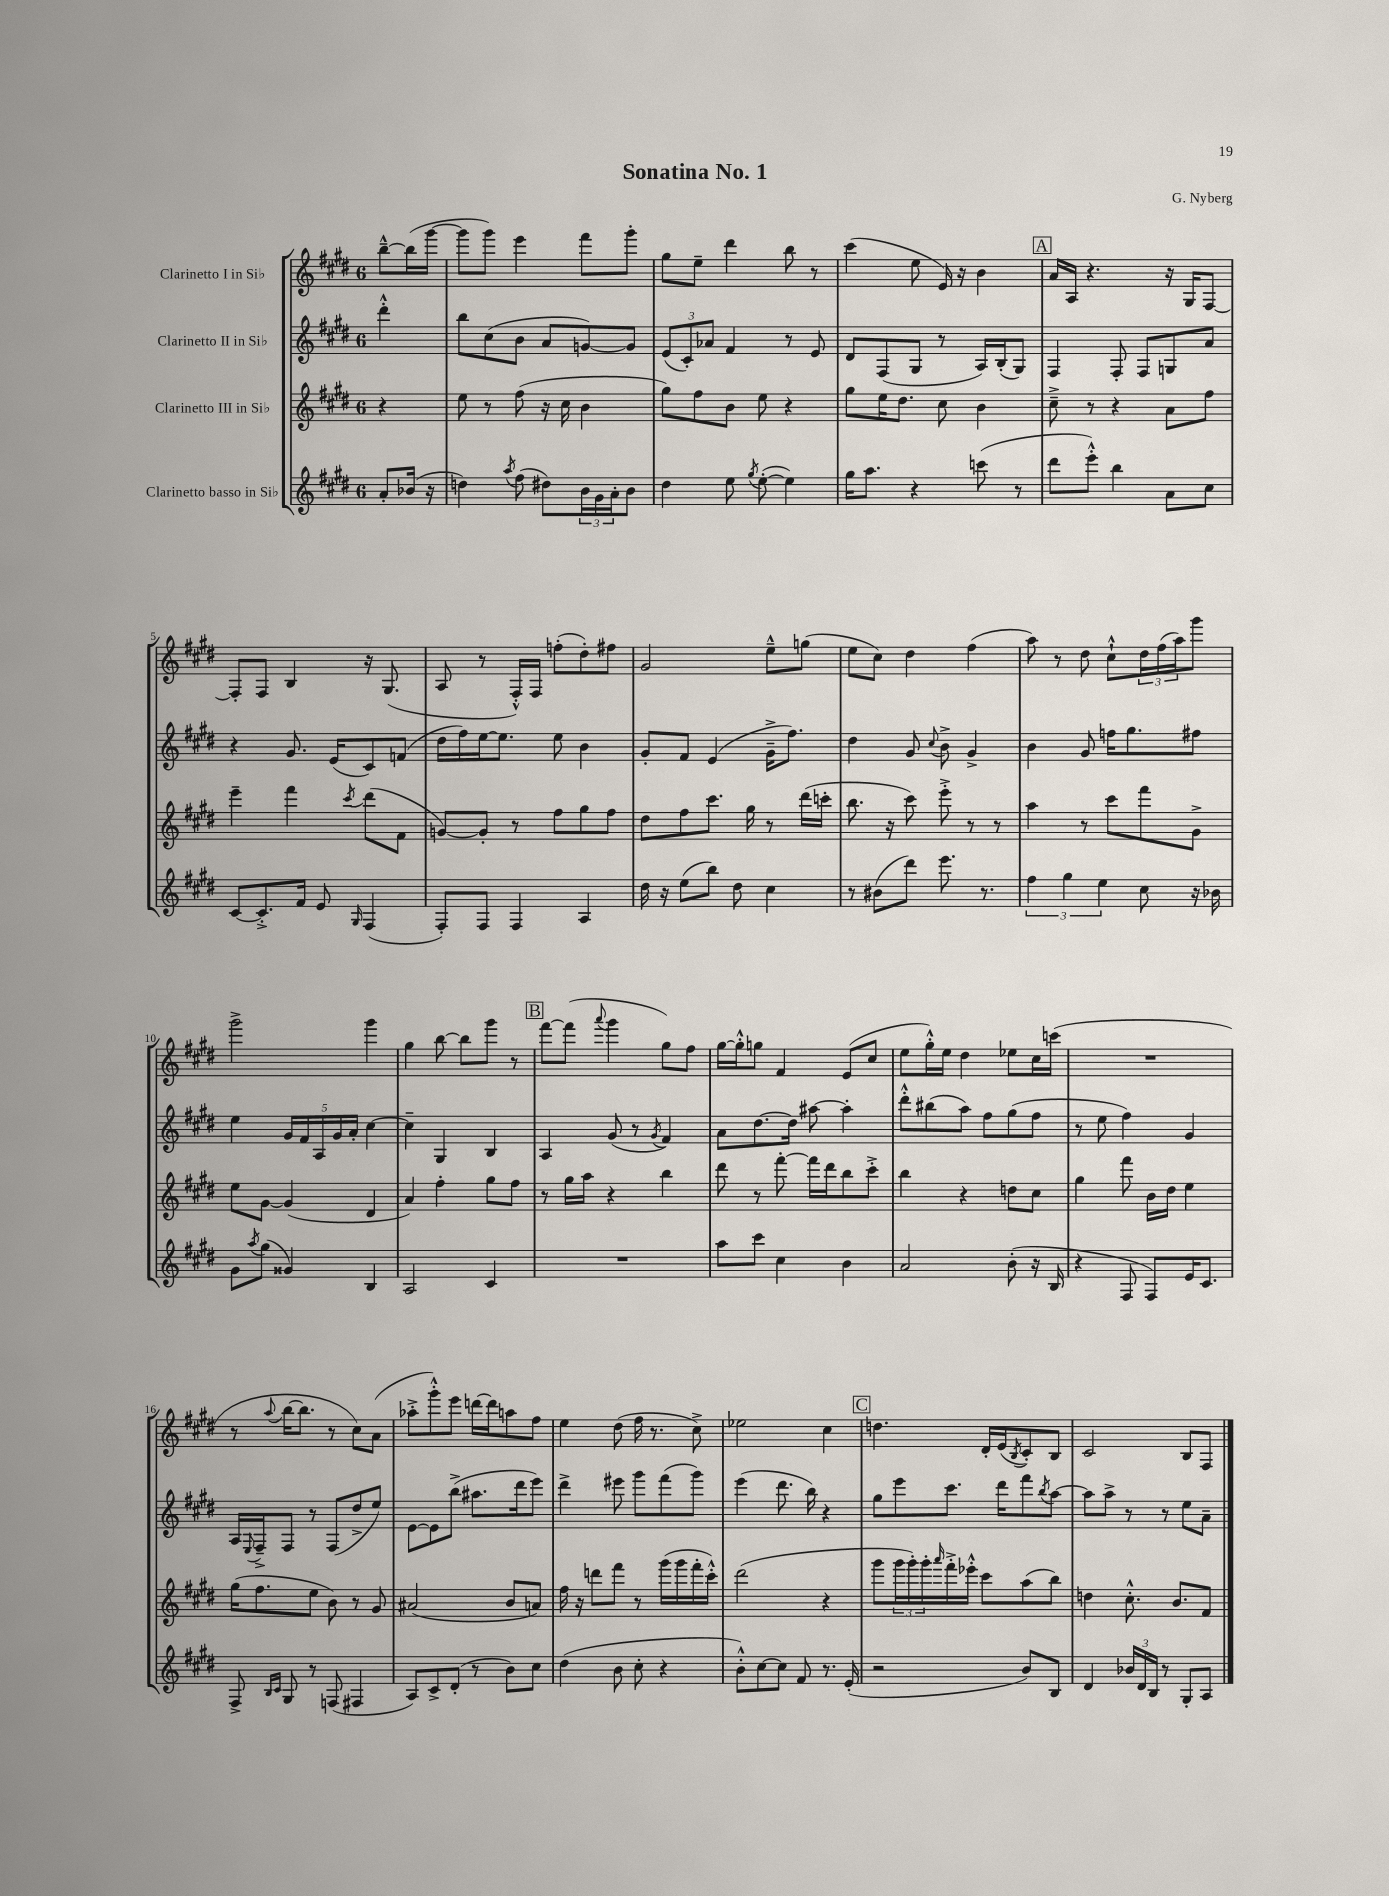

**kern	**kern	**kern	**kern
*staff4	*staff3	*staff2	*staff1
*clefG2	*clefG2	*clefG2	*clefG2
*k[f#c#g#d#]	*k[f#c#g#d#]	*k[f#c#g#d#]	*k[f#c#g#d#]
*M6/8	*M6/8	*M6/8	*M6/8
8a'	4r	4ddd#'^^	[8bb~^^
(16b-	.	.	(16bb]
16r	.	.	[16ggg#
=	=	=	=
4dd)	8ee	8bb	8ggg#]
.	8r	(8cc#	8ggg#)
8qaa	.	.	.
(8ff#	(8ff#	8b	4eee
8dd#)	16r	8a	.
.	16cc#	.	.
24b	4b	[8g)	8fff#
24g#	.	.	.
24a'	.	.	.
8b	.	8g]	8ggg#'
=	=	=	=
4dd#	8gg#)	(12e	8gg#
.	.	12c#')	.
.	8ff#	.	8ee~
.	.	12a-	.
8ee	8b	4f#	4ddd#
8qgg#	.	.	.
([8ee'	8ee	.	.
4ee])	4r	8r	8bb
.	.	8e	8r
=	=	=	=
16gg#	8gg#	8d#	(4ccc#
8.aa	.	.	.
.	16ee	(8F#	.
.	8.dd#	.	.
4r	.	8G#	8ee
.	8cc#	8r	16e)
.	.	.	16r
(8ccc	4b	16A)	4b
.	.	(16B'	.
8r	.	8G#)	.
=	=	=	=
8ddd#	8cc#~^	4F#	16a
.	.	.	16A
8eee'^^)	8r	.	4.r
4bb	4r	8F#'	.
.	.	8F#	.
8a	8a	8G	16r
.	.	.	16G#
8cc#	8ff#	8a	[8F#
=	=	=	=
[8c#	4eee~	4r	8F#']
8.c#'^]	.	.	8F#
.	4fff#	8.g#	4B
16f#	.	.	.
8e	.	.	.
.	.	(16e	.
16qqG#	8qccc#	.	.
(4F#	(8ddd#	8c#)	16r
.	.	.	(8.G#
.	8f#	(8f	.
=	=	=	=
8F#')	[8g)	16dd#	8A
.	.	16ff#)	.
8F#	8g']	[16ee	8r
.	.	8.ee]	.
4F#	8r	.	16F#'^^)
.	.	.	16F#
.	8ff#	8ee	(8ff'
4A	8gg#	4b	8dd#')
.	8ff#	.	8ff#
=	=	=	=
16dd#	8dd#	8g#'	2g#
16r	.	.	.
(8ee	8ff#	8f#	.
8bb)	8.ccc#	(4e	.
8dd#	.	.	.
.	16gg#	.	.
4cc#	8r	16g#~^	8ee~^^
.	.	8.ff#)	.
.	(16ddd#	.	(8gg
.	16ccc'	.	.
=	=	=	=
8r	8.bb	4dd#	8ee
(8b#	.	.	8cc#)
.	16r	.	.
8ddd#)	8ccc#)	8g#	4dd#
.	.	8qqcc#	.
8.eee	8eee'^	8b^	.
.	8r	4g#^	(4ff#
8.r	.	.	.
.	8r	.	.
=	=	=	=
6ff#	4aa	4b	8aa)
.	.	.	8r
6gg#	.	.	.
.	8r	8g#	8dd#
6ee	.	.	.
.	8ccc#	16ff	8cc#`^^
.	.	8.gg#	.
8cc#	8fff#	.	24dd#
.	.	.	(24ff#
.	.	.	24aa)
16r	8g#^	8ff#	8ggg#
16b-	.	.	.
=	=	=	=
8g#	8ee	4ee	2ggg#^
8qaa	.	.	.
(8gg#	[8g#	.	.
4g##)	(4g#]	20g#	.
.	.	20f#	.
.	.	20A	.
.	.	20g#	.
.	.	20a'	.
4B	4d#	[4cc#	4ggg#
=	=	=	=
2A	4a)	4cc#~]	4gg#
.	4ff#'	4G#	[8bb
.	.	.	8bb]
4c#	8gg#	4B	8ggg#
.	8ff#	.	8r
=	=	=	=
2.r	8r	4A	[8fff#
.	16gg#	.	(8fff#]
.	16aa	.	.
.	.	.	8qqaaa
.	4r	(8g#	4ggg#
.	.	8r	.
.	.	8qg#	.
.	4bb	4f#)	8gg#)
.	.	.	8ff#
=	=	=	=
8aa	8ddd#	8a	[16gg#
.	.	.	16gg#'^^]
8ccc#	8r	[8.dd#	8gg
4cc#	[8fff#'	.	4f#
.	.	16dd#]	.
.	16fff#]	[8aa#	.
.	16ddd#	.	.
4b	8bb	4aa#']	(8e
.	8ccc#'^	.	8cc#
=	=	=	=
2a	4bb	8ddd#'^^	8ee
.	.	(8bb#	16gg#'^^)
.	.	.	16ee
.	4r	8aa)	4dd#
.	.	8ff#	.
(8b'	8dd	(8gg#	8ee-
16r	8cc#	8ff#	16cc#
16B	.	.	(16ccc
=	=	=	=
4r	4gg#	8r	2.r
.	.	8ee	.
8F#	8fff#	4ff#)	.
8F#)	16b	.	.
.	16dd#	.	.
16e	4ee	4g#	.
8.c#	.	.	.
=	=	=	=
8F#^	(16gg#	16A	8r
.	.	8qqE	.
.	8.ff#	16F#~^	.
16qqB	.	.	.
16qqc#	.	.	8qqaa
8G#	.	8F#	[16bb
.	.	.	8.bb]
8r	8ee	8r	.
(8F	8b)	(8F#	8r
4F#	8r	8dd#^	8cc#)
.	8g#	8ee)	(8a
=	=	=	=
8A)	(2a#	[8e	8aa-'^
8c#^	.	8e]	8ggg#'^^)
(8d#'	.	(8bb^	8eee
8r	.	8.aa#	[16ddd
.	.	.	16ddd]
8b)	8b	.	8aa
.	.	16ddd#	.
8cc#	8a)	8eee)	8ff#
=	=	=	=
(4dd#	16ff#	4ddd#^	4ee
.	16r	.	.
.	8ddd	.	.
8b	8fff#	8eee#	(8dd#
8cc#'	8r	8ggg#	16ff#
.	.	.	8.r
4r	(16ggg#	(8fff#	.
.	16ggg#	.	.
.	16fff#'	8ggg#)	8cc#^)
.	16ccc#'^^)	.	.
=	=	=	=
8b'^^)	(2ddd#	(4eee	2ee-
[8cc#	.	.	.
8cc#]	.	8.ddd#	.
8f#	.	.	.
.	.	16bb)	.
8.r	4r	4r	4cc#
(16e'	.	.	.
=	=	=	=
2r	8ggg#	8gg#	4.dd
.	24ggg#	8eee	.
.	24ggg#')	.	.
.	24ggg#'	.	.
.	16qqaaa	.	.
.	16fff#'^	8.ccc#	.
.	16eee-'^^	.	.
.	8ccc#	.	16d#'
.	.	16ddd#	(16e
.	.	.	8qB
8b)	(8aa	8fff#	8c#')
.	.	8qbb	.
8B	8bb)	[8aa	8B
=	=	=	=
4d#	4dd	8aa]	2c#
.	.	8aa^	.
24b-	8.cc#'^^	8r	.
24d#	.	.	.
24B	.	.	.
8r	.	8r	.
.	8.b	.	.
8G#'	.	8ee	8B
8A	8f#	8a~	8F#
==	==	==	==
*-	*-	*-	*-
